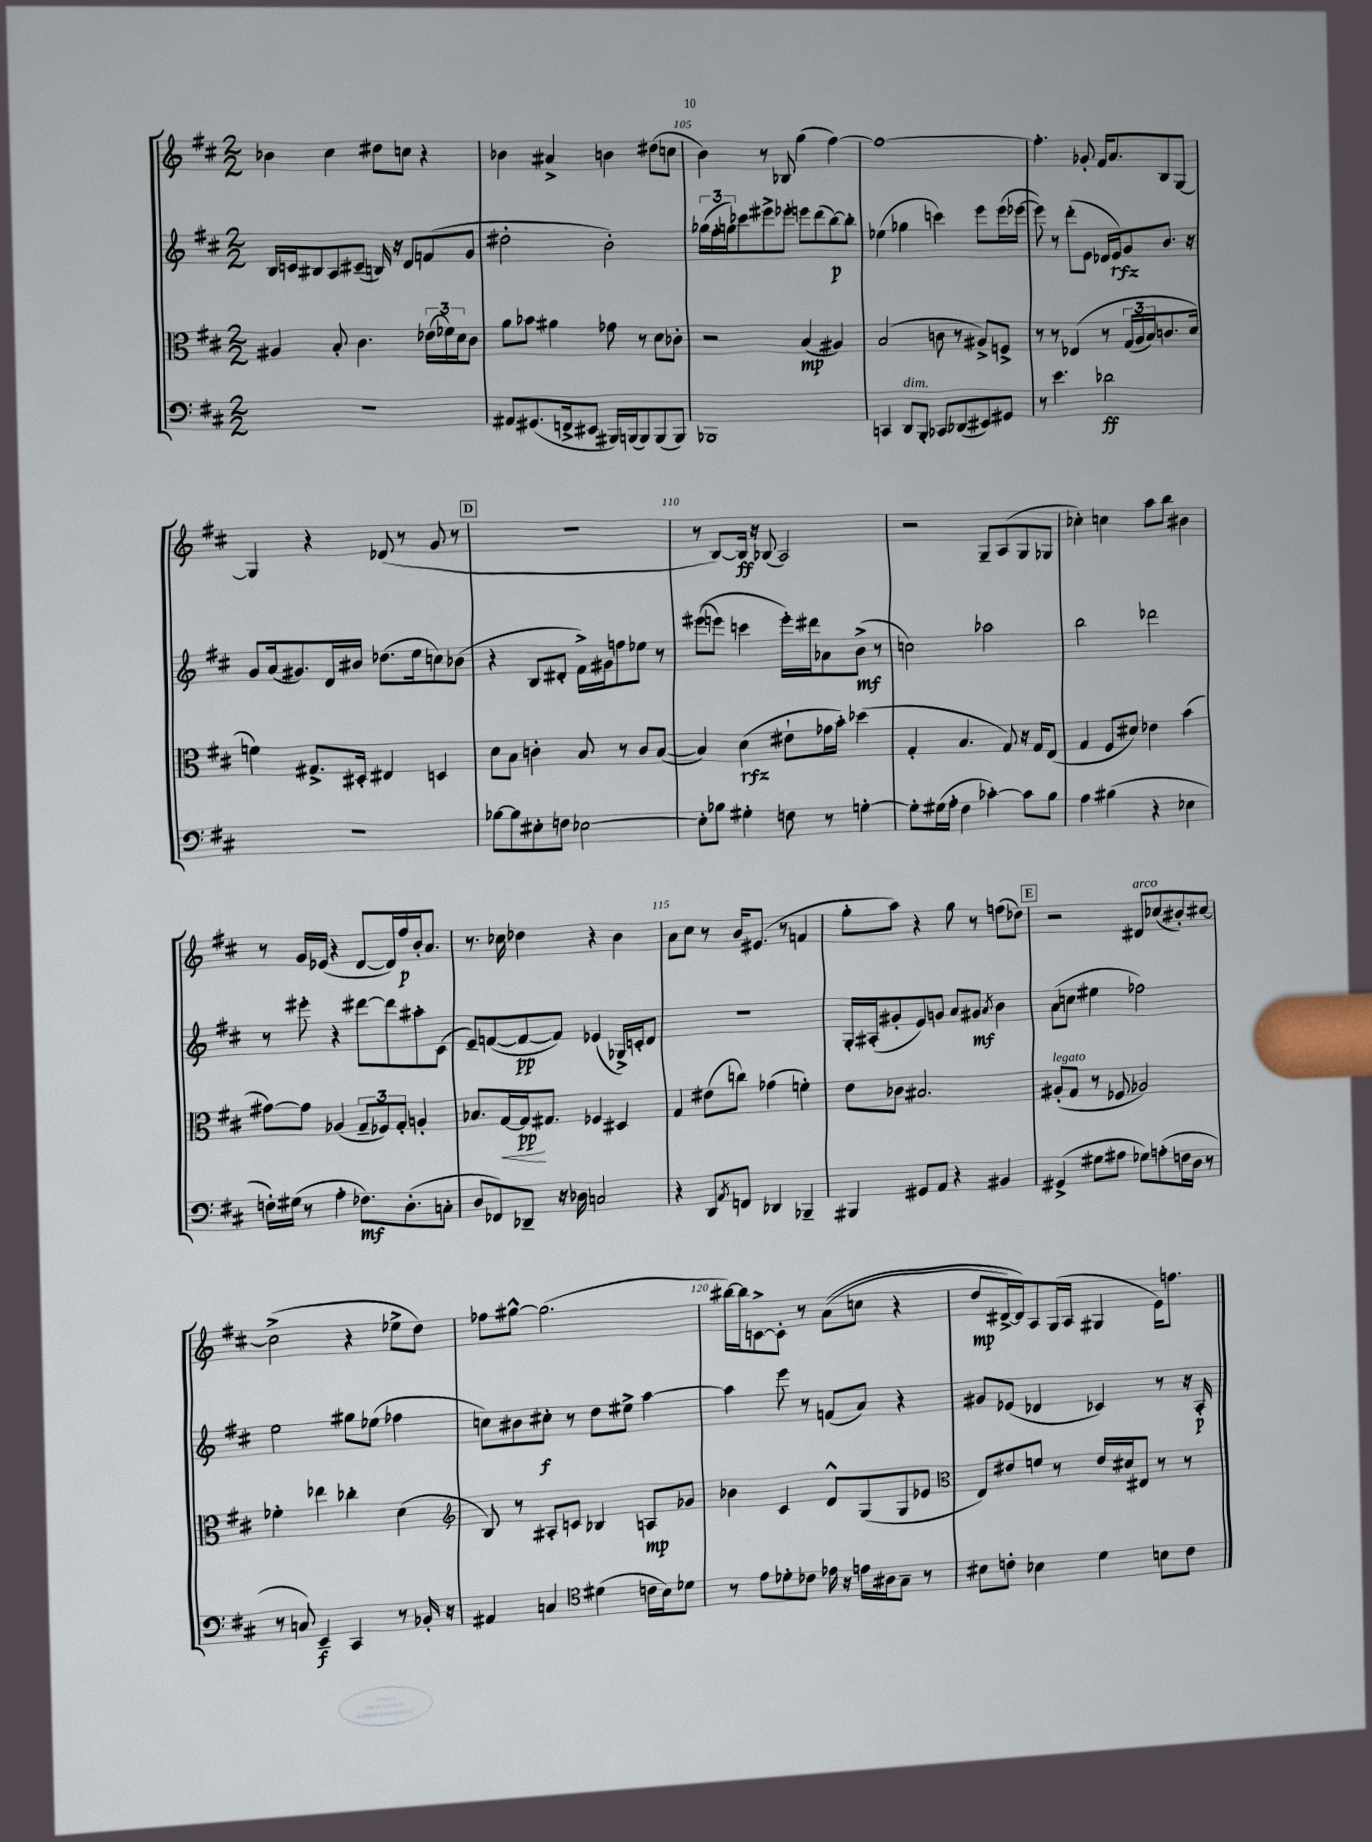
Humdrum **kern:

**kern	**dynam	**kern	**dynam	**kern	**dynam	**kern	**dynam
*part4	*part4	*part3	*part3	*part2	*part2	*part1	*part1
*staff4	*staff4	*staff3	*staff3	*staff2	*staff2	*staff1	*staff1
*clefF4	*	*clefC3	*	*clefG2	*	*clefG2	*
*k[f#c#]	*	*k[f#c#]	*	*k[f#c#]	*	*k[f#c#]	*
*M2/2	*	*M2/2	*	*M2/2	*	*M2/2	*
=103	=103	=103	=103	=103	=103	=103	=103
1r	.	4A#X/	.	16B/LL	.	4b-X\	.
.	.	.	.	16cn/J	.	.	.
.	.	.	.	8B#X/	.	.	.
.	.	8B'/	.	8A/	.	4cc#\	.
.	.	4.c#\	.	(8c#X~/J	.	.	.
.	.	.	.	16Bn/)	.	8dd#X\L	.
.	.	.	.	16r	.	.	.
.	.	.	.	8d/L	.	8ccn\J	.
.	.	(24e-X\LL	.	(8fn/	.	4r	.
.	.	24f-X\)	.	.	.	.	.
.	.	24d\J	.	.	.	.	.
.	.	8c#\J	.	8g/J	.	.	.
=104	=104	=104	=104	=104	=104	=104	=104
8AA#X/L	.	8a\L	.	2dd#X'\	.	4b-X\	.
(8.GG#X/	.	8b-X\J	.	.	.	.	.
.	.	4a#X\	.	.	.	4a#X^/	.
16FFn^/k	.	.	.	.	.	.	.
8EE#X/J	.	.	.	.	.	.	.
16BBB#X/LL)	.	8g-X\	.	2b'\)	.	4bn\	.
(16BBBn/J	.	.	.	.	.	.	.
8BBB/)	.	8r	.	.	.	.	.
(8BBB/	.	8d\L	.	.	.	(8dd#X\L	.
8BBB/J)	.	8c-X'\J	.	.	.	8ccn\J	.
=105	=105	=105	=105	=105	=105	=105	=105
1BBB-X	.	2r	.	(24gg-X\LL	.	4b\)	.
.	.	.	.	24ff#'\	.	.	.
.	.	.	.	24ggn\J)	.	.	.
.	.	.	.	8ccc-X\	.	.	.
.	.	.	.	8eee#X^\	.	8r	.
.	.	.	.	8eee-X'\J	.	8B-X/	.
.	.	(4B/	mp	8eeen\L	.	(4gg\	.
.	.	.	.	(8ddd\	.	.	.
.	.	4A#X/)	.	[8bb\)	p	[4ff#\)	.
.	.	.	.	8bb'\J]	.	.	.
=106	=106	=106	=106	=106	=106	=106	=106
4CCn/	.	(2B/	.	(4ee-X\	.	1ff#_	.
!LO:TX:a:i:t=dim.	!	!	!	!	!	!	!
8DD/L	.	.	.	4gg-X\	.	.	.
8BBB'/J	.	.	.	.	.	.	.
8CC-X/L	.	8cn\	.	4cccn\)	.	.	.
(8DD-X/	.	8r	.	.	.	.	.
8EE#X/)	.	8A#X^/L)	.	8eee\L	.	.	.
8GG#X/J	.	8Fn^/J	.	(16eee\L	.	.	.
.	.	.	.	[16eee-X\JJ	.	.	.
=107	=107	=107	=107	=107	=107	=107	=107
8r	.	8r	.	8eee-\])	.	4.ff#'\]	.
4.e\	.	8r	.	8r	.	.	.
.	.	(4E-X/	.	(8ddd'\L	.	.	.
.	.	.	.	8e\J	.	8g-X'/	.
2d-X\	ff	8r	.	16d-X/LL	.	16f#/KL	.
.	.	.	.	16e/J)	rfz	8.a/	.
.	.	(24G/LL	.	8g/	.	.	.
.	.	24A/	.	.	.	.	.
.	.	24B/J)	.	.	.	.	.
.	.	8.cn/	.	8.b/J	.	8B/	.
.	.	.	.	.	.	[8G/J	.
.	.	16d/Jk	.	16r	.	.	.
!!LO:LB:g=z
=108	=108	=108	=108	=108	=108	=108	=108
1r	.	4fn\)	.	8g/L	.	4G/]	.
.	.	.	.	(16a/k	.	.	.
.	.	.	.	8.g#X/)	.	.	.
.	.	8.G#X^/L	.	.	.	4r	.
.	.	.	.	16d/L	.	.	.
.	.	16D#X'/Jk	.	16b#X/JJ	.	.	.
.	.	4E#X/	.	(8.dd-X\L	.	(8d-X/	.
.	.	.	.	.	.	8r	.
.	.	.	.	16ee\k	.	.	.
.	.	4Dn/	.	8ccn\)	.	8g/	.
.	.	.	.	(8b-X\J	.	8r	.
!!LO:REH:place=s1:t=D
=109	=109	=109	=109	=109	=109	=109	=109
[8B-X\L	.	8d\L	.	4r	.	1r	.
8B-\]	.	8B\J	.	.	.	.	.
8E#X'\	.	4cn'\	.	8B/L	.	.	.
8Fn\J	.	.	.	8d#X'/J	.	.	.
[2E-X\	.	8B/	.	16f#^\LL)	.	.	.
.	.	.	.	16g#X\J	.	.	.
.	.	8r	.	8ffn\	.	.	.
.	.	8c/L	.	8ee-X\J	.	.	.
.	.	([8B/J	.	8r	.	.	.
=110	=110	=110	=110	=110	=110	=110	=110
8E-'\L]	.	4B/])	.	((8eee#X\L	.	8r	.
8B-X\J	.	.	.	8eeen\J)	.	[8B/L)	.
4G#X'\	.	(4d\	rfz	4cccn\	.	16B/Jk]	ff
.	.	.	.	.	.	16r	.
.	.	.	.	.	.	(8B-X/	.
8Fn\	.	8e#X`\L	.	16eee'\LL)	.	2A/)	.
.	.	.	.	16ddd#X\J	.	.	.
8r	.	16g-X\L	.	8a-X\	.	.	.
.	.	16b'\JJ)	.	.	.	.	.
[4Gn'\	.	(4dd-X\	.	(8b^\J	mf	.	.
.	.	.	.	8r	.	.	.
=111	=111	=111	=111	=111	=111	=111	=111
8G'\L]	.	4G'/	.	2ccn\)	.	2r	.
(16G#X\L	.	.	.	.	.	.	.
16A'\JJ	.	.	.	.	.	.	.
4F#\	.	4.B/	.	.	.	.	.
[4c-X'\)	.	.	.	2aa-X\	.	8G~/L	.
.	.	8G/)	.	.	.	(8A/	.
8c-\L]	.	16r	.	.	.	8G/	.
.	.	16G/KL	.	.	.	.	.
8B\J	.	(8E/J	.	.	.	8G-X/J	.
=112	=112	=112	=112	=112	=112	=112	=112
4A\	.	4G/	.	2bb\	.	4cc-X'\)	.
(4B#X\	.	8F#/L	.	.	.	4ccn\	.
.	.	8d#X/J)	.	.	.	.	.
4r	.	4e-X\	.	2ddd-X\	.	8aa\L	.
.	.	.	.	.	.	8bb\J	.
4E-X\	.	(4b\	.	.	.	4b#X\	.
!!LO:LB:g=z
=113	=113	=113	=113	=113	=113	=113	=113
16Fn'\LL)	.	[8g#X\L)	.	8r	.	8r	.
(16G#X\JJ	.	.	.	.	.	.	.
8r	.	8g#\J]	.	8eee#X'\	.	16g/LL	.
.	.	.	.	.	.	(16e-X/JJ	.
4A'\	.	(4A-X/	.	4r	.	4r	.
8.F-X\L)	mf	12G~/L	.	[8ddd#X\L	.	[8d/L	.
.	.	12F-X/)	.	.	.	.	.
.	.	.	.	8ddd#\]	.	16d/L])	.
.	.	12G'/J	.	.	.	.	.
(8.D'\	.	.	.	.	.	16ff#/	p
.	.	4An'/	.	8aa#X'\	.	16b'/J	.
.	.	.	.	.	.	8.a/J	.
8Cn'\J	.	.	.	(8c#\J	.	.	.
=114	=114	=114	=114	=114	=114	=114	=114
8D/L	.	8.B-X/L	.	8e~/L)	.	8.r	.
8FF-X/)	.	.	.	([8fn/	.	.	.
!	!	!	!LO:HP:b	!	!	!	!
.	.	[16G/L	<	.	.	16cc-X\	.
8DD-X~/J	.	16G/J]	pp	8f/_	pp	4dd-X\	.
.	.	8.G#X/J	[	.	.	.	.
16r	.	.	.	8f/J])	.	.	.
16D-X\	.	.	.	.	.	.	.
2Cn/	.	4F-X/	.	(4e-X/	.	4r	.
.	.	4D#X/	.	16G-X^/LL)	.	4b\	.
.	.	.	.	16cn'/J	.	.	.
.	.	.	.	8d/J	.	.	.
=115	=115	=115	=115	=115	=115	=115	=115
4r	.	4G/	.	1r	.	8a\L	.
.	.	.	.	.	.	8cc#\J	.
8DD/L	.	(8e#X\L	.	.	.	8r	.
8qAA/	.	.	.	.	.	.	.
8FFn/J	.	8ccn\J)	.	.	.	16b/KL	.
.	.	.	.	.	.	(8.e#X/J	.
4DD-X/	.	(4g-X\	.	.	.	.	.
.	.	.	.	.	.	8r	.
4BBB-X~/	.	4fn'\)	.	.	.	4fn/	.
=116	=116	=116	=116	=116	=116	=116	=116
4BBB#X/	.	8e\L	.	16G'/LL	.	8gg'\L	.
.	.	.	.	(16A#X'/J	.	.	.
.	.	8c-X\J	.	8g#X'/	.	8aa\J)	.
8GG#X/L	.	2.B#X/	.	8e/)	.	4r	.
8AA/J	.	.	.	8gn/J	.	.	.
4r	.	.	.	8a/L	.	8gg\	.
.	.	.	.	8g#X/J	mf	8r	.
.	.	.	.	8qa/	.	.	.
4BB#X/	.	.	.	4b\	.	(8ffn\L	.
.	.	.	.	.	.	8dd-X\J)	.
!!LO:REH:place=s1:t=E
=117	=117	=117	=117	=117	=117	=117	=117
!	!	!LO:TX:a:i:t=legato	!	!	!	!	!
(4GG#X^/	.	(8A#X'/L	.	(8a\L	.	2r	.
.	.	8G/J	.	8ccn\J	.	.	.
8G#X\L	.	8r	.	4ee#X\	.	.	.
8A#X\J	.	8F-X/	.	.	.	.	.
!	!	!	!	!	!	!LO:TX:a:i:t=arco	!
8G-X\L)	.	2A-X/)	.	2ff-X\)	.	8d#X/L	.
(8An'\	.	.	.	.	.	(8cc-X/	.
16Fn\L	.	.	.	.	.	8b#X'/)	.
16D\JJ	.	.	.	.	.	.	.
8r	.	.	.	.	.	[8cc#X/J	.
!!LO:LB:g=z
=118	=118	=118	=118	=118	=118	=118	=118
8r	.	4f-X'\	.	2ee\	.	(2cc#^\]	.
8Cn/)	.	.	.	.	.	.	.
4EE~/	f	4ee-X\	.	.	.	.	.
4CC#/	.	4cc-X'\	.	8gg#X\L	.	4r	.
.	.	.	.	(8ee-X\J	.	.	.
8r	.	(4d\	.	4ff-X\	.	8ee-X^\L	.
16BB-X'/	.	.	.	.	.	8dd\J)	.
16r	.	.	.	.	.	.	.
=119	=119	=119	=119	=119	=119	=119	=119
*	*	*clefG2	*	*	*	*	*
4AA#X/	.	8B/)	.	8ccn\L)	.	8ff-X\L	.
.	.	8r	.	8b#X\	.	[8gg#X^^\J	.
4Cn/	.	8A#X'/L	.	8cc#X'\J	f	(2.gg#\]	.
.	.	8cn/J	.	8r	.	.	.
*clefC4	*	*	*	*	*	*	*
(4d#X\	.	4B-X/	.	8dd\L	.	.	.
.	.	.	.	8ee#X^\J	.	.	.
16cn\LL	.	8An/L	mp	[4aa\	.	.	.
16B\J)	.	.	.	.	.	.	.
8d-X\J	.	8g-X/J	.	.	.	.	.
=120	=120	=120	=120	=120	=120	=120	=120
8r	.	4b-X\	.	4aa\]	.	[16bb#X\LL)	.
.	.	.	.	.	.	16bb#\J]	.
8e\L	.	.	.	.	.	[8cn^\	.
8d-X'\	.	4c#/	.	8eee\	.	8c'\J]	.
8c-X\J	.	.	.	8r	.	8r	.
16e-X\	.	8d^^/L	.	(8fn/L	.	((8a\L	.
16r	.	.	.	.	.	.	.
16en\LL	.	(8G/	.	8a/J)	.	8ccn\J	.
16A#X\J	.	.	.	.	.	.	.
8G~\J	.	8G/	.	4r	.	4r	.
8r	.	8e-X/J	.	.	.	.	.
=121	=121	=121	=121	=121	=121	=121	=121
*	*	*clefC3	*	*	*	*	*
8B#X\L	.	8E/L)	.	8g#X/L	.	8dd/L	mp
8cn'\J	.	8e#X/	.	(8e-X/J	.	[16d#X^/L)	.
.	.	.	.	.	.	16d#/J])	.
4B-X\	.	8fn/J	.	4d-X/	.	8A/	.
.	.	8r	.	.	.	(16G/L	.
.	.	.	.	.	.	16A/JJ	.
4d\	.	16e#/LL	.	4c-X/)	.	4G#X/	.
.	.	16d#X/J	.	.	.	.	.
.	.	8E#X/J	.	.	.	.	.
8Bn\L	.	8r	.	8r	.	16e\KL)	.
.	.	.	.	.	.	8.ffn\J	.
8c\J	.	8r	.	16r	.	.	.
.	.	.	.	16A'/	p	.	.
==	==	==	==	==	==	==	==
*-	*-	*-	*-	*-	*-	*-	*-
